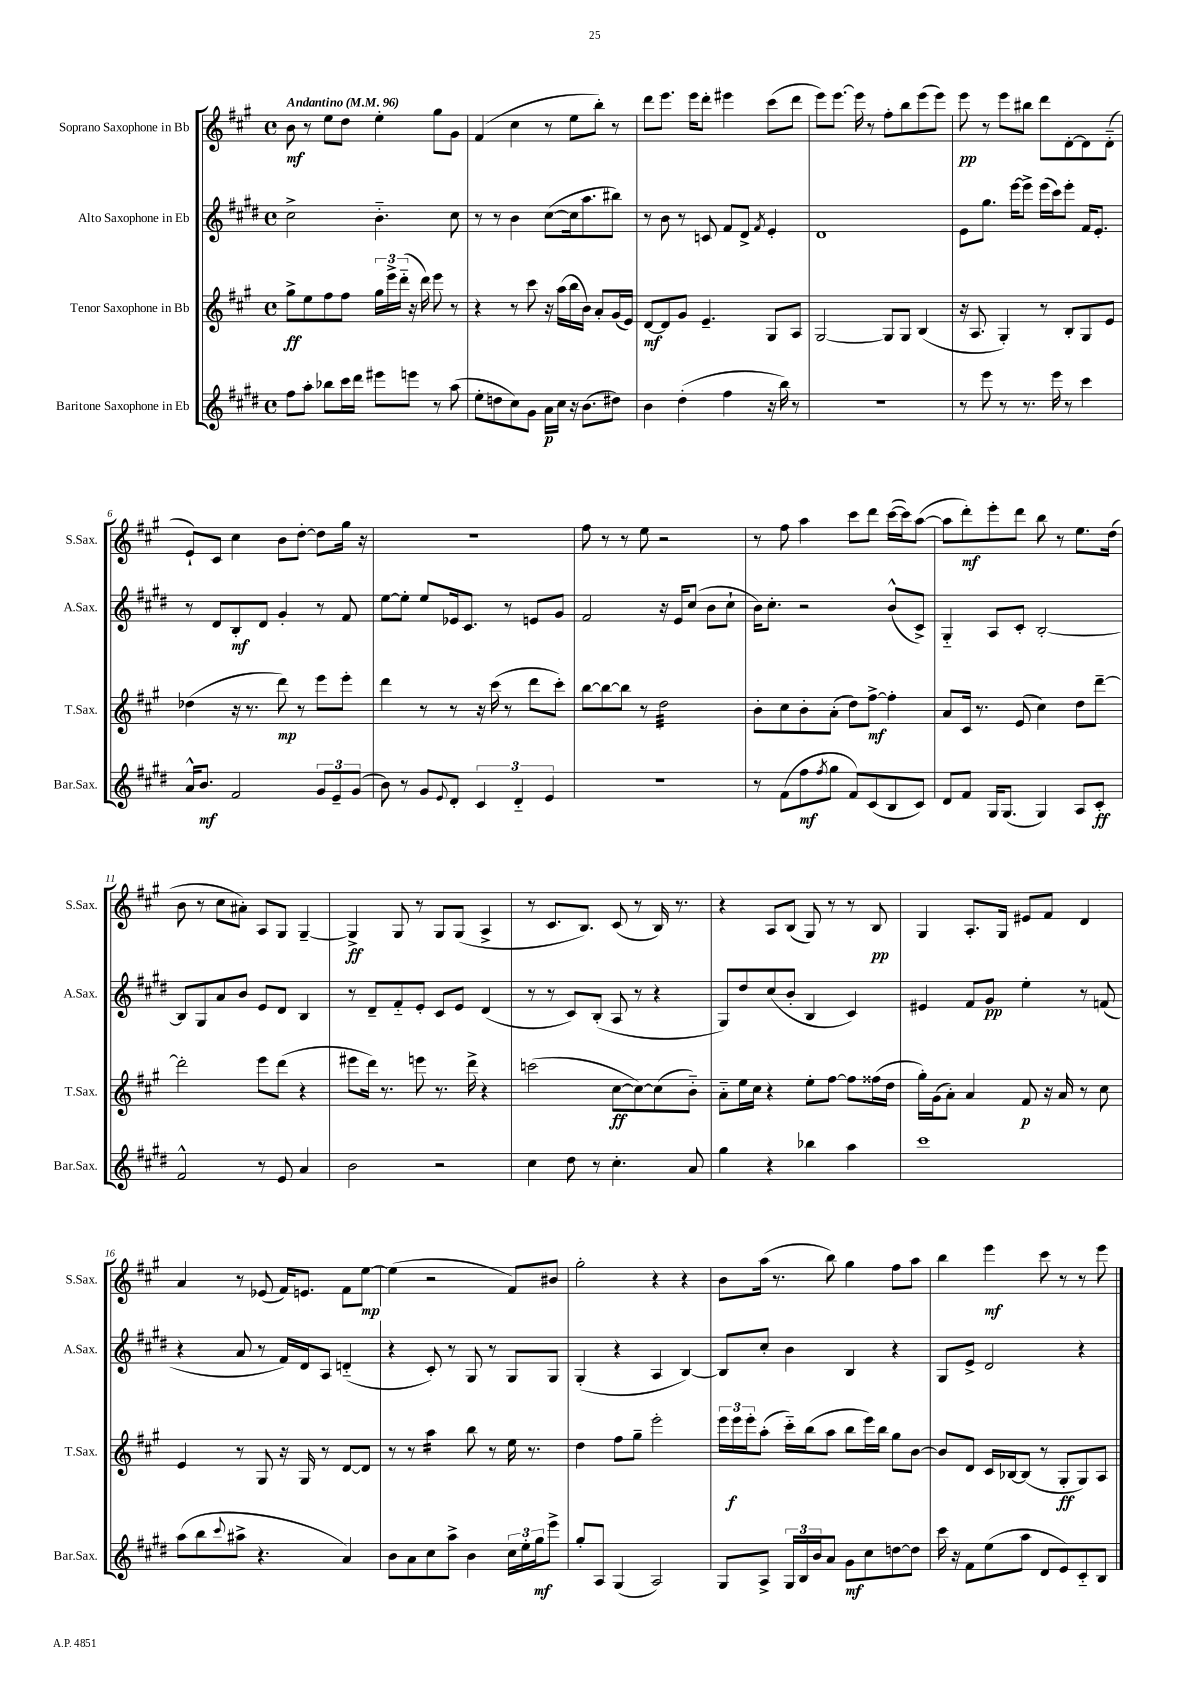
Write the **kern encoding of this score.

**kern	**kern	**kern	**kern
*staff4	*staff3	*staff2	*staff1
*clefG2	*clefG2	*clefG2	*clefG2
*k[f#c#g#d#]	*k[f#c#g#]	*k[f#c#g#d#]	*k[f#c#g#]
*M4/4	*M4/4	*M4/4	*M4/4
*met(c)	*met(c)	*met(c)	*met(c)
*MM96	*MM96	*MM96	*MM96
8ff#\L	8gg#^\L	2cc#^\	8b\
8aa'\J	8ee\	.	8r
8bb-\L	8ff#\	.	8ee\L
16ccc#\L	8ff#\J	.	8dd\J
16ddd#\JJ	.	.	.
8eee#\L	24gg#\LL	4.b'~\	4ee'\
.	24eee^\	.	.
.	(24ddd'~\JJ	.	.
8eee\J	16r	.	.
.	16ddd\)	.	.
8r	8eee\	.	8gg#\L
(8aa\	8r	8cc#\	8g#\J
=	=	=	=
8ee'\L	4r	8r	(4f#/
8dd\	.	8r	.
8cc#\)	8r	4b\	4cc#\
8g#\J	8ccc#\	.	.
16a\LL	16r	([8cc#\L	8r
16cc#\JJ	(16aa\LL	.	.
16r	16bb\	16cc#\]k	8ee\L
(8.b\L	16b\JJ)	8.aa\	.
.	8a'/L	.	8bb'\J)
8dd#\J)	(16g#/L	8bb#\J)	8r
.	16e/JJ)	.	.
=	=	=	=
4b\	[8d/L	8r	8ddd\L
.	8d/]	8b\	8.eee\J
(4dd#'\	8g#/J	8r	.
.	.	.	16eee\LK
.	4.e~/	8c/	8ddd'\J
4ff#\	.	8f#/L	4eee#\
.	.	8d#^/J	.
.	.	8qf#/	.
16r	8G#/L	4e'/	(8ccc#\L
16bb\)	.	.	.
8r	8A/J	.	8ddd\J
=	=	=	=
1r	[2G#/	1d#	8eee\L)
.	.	.	[8.eee\J
.	.	.	16eee\]
.	.	.	8r
.	8G#/]L	.	8ff#'\L
.	8G#/J	.	8bb\
.	(4B/	.	(8eee\
.	.	.	8eee\J)
=	=	=	=
8r	16r	8e\L	8eee\
.	8.A/	.	.
8eee\	.	8.gg#\J	8r
8r	4G#'/)	.	8eee\L
.	.	[16eee\LK	.
8.r	.	8eee^\]J	8bb#\J
.	8r	(16eee\LL	8ddd\L
16eee\	.	16ccc#\J)	.
8r	8B'/L	8eee'\J	[8d'\
4ccc#\	8G#/	16f#/LK	8d\]
.	.	8.e'/J	.
.	8e/J	.	(8d'~\J
=	=	=	=
16a^^/LK	(4dd-\	8r	8e`/L)
8.b/J	.	.	.
.	.	8d#/L	8c#/J
2f#/	16r	8B'/	4cc#\
.	8.r	.	.
.	.	8d#/J	.
.	8ddd\)	4g#'/	8b\L
.	8r	.	[8dd'\J
12g#/L	8eee\L	8r	8dd\]L
12e~/	.	.	.
.	8eee'\J	8f#/	16gg#\Jk
(12g#/J	.	.	.
.	.	.	16r
=	=	=	=
8b\)	4ddd\	[8ee\L	1r
8r	.	8ee'\]J	.
8g#/L	8r	8ee/L	.
8qqe/	.	.	.
8d#'/J	8r	16e-/k	.
.	.	8.c#/J	.
6c#/	16r	.	.
.	(16ccc#\	.	.
.	8r	8r	.
6d#'~/	.	.	.
.	8ddd\L	8e/L	.
6e/	.	.	.
.	8ccc#'\J)	8g#/J	.
=	=	=	=
1r	[8bb\L	2f#/	8ff#\
.	8bb\_	.	8r
.	8bb\]J	.	8r
.	8r	.	8ee\
.	2dd\	16r	2r
.	.	16e/LK	.
.	.	(8cc#/J	.
.	.	8b\L	.
.	.	8cc#`\J	.
=	=	=	=
8r	8b'\L	16b\LK)	8r
.	.	8.cc#'\J	.
(8f#\L	8cc#\	.	8ff#\
8ff#\	8b'\	2r	4aa\
8qff#/	.	.	.
8gg#\J	(8a'\J	.	.
8f#/L)	8dd\L)	.	8ccc#\L
(8c#/	[8ff#^\J	.	8ddd\J
8B/	4ff#'\]	(8b^^/L	([16ccc#\LL
.	.	.	16ccc#\]J)
8c#/J)	.	8c#^/J)	([8aa\J
=	=	=	=
8d#/L	8a/L	4G#'~/	8aa\]L
8f#/J	16c#/Jk	.	8ddd'\)
.	8.r	.	.
16G#/LK	.	8A/L	8eee'\
(8.G#/J	.	.	.
.	(8e/	8c#'/J	8ddd\J
4G#/)	4cc#\)	[2B'/	8bb\
.	.	.	8r
8A/L	8dd\L	.	8.ee\L
8c#'/J	[8ddd~\J	.	.
.	.	.	(16dd\Jk
=	=	=	=
2f#^^/	2ddd'\]	8B/]L	8b\
.	.	8G#/	8r
.	.	8a/	8cc#\L
.	.	8b/J	8a#'\J)
8r	8eee\L	8e/L	8A/L
8e/	(8ddd\J	8d#/J	8G#/J
4a/	4r	4B/	[4G#~/
=	=	=	=
2b\	8eee#\L	8r	4G#^/]
.	16ddd\Jk)	8d#~/L	.
.	8.r	.	.
.	.	8f#'~/	8G#/
.	8eee\	8e'/J	8r
2r	8.r	8c#/L	8G#/L
.	.	8e/J	(8G#/J
.	16ddd^\	.	.
.	4r	(4d#/	4A^/
=	=	=	=
4cc#\	(2ccc\	8r	8r
.	.	8r	8.c#/L
8dd#\	.	8c#/L)	.
.	.	.	8.B/J)
8r	.	(8B'/J	.
4.cc#'\	[8cc#\L	8A/	(8c#/
.	8cc#\_)	8r	8r
.	(8cc#\]	4r	16B/)
.	.	.	8.r
8a/	8b'~\J)	.	.
=	=	=	=
4gg#\	8a'~\L	8G#/L)	4r
.	16ee\L	8dd#/	.
.	16cc#\JJ	.	.
4r	4r	(8cc#/	8A/L
.	.	8b'/J	(8B/J
4bb-\	8ee'\L	4B/	8G#/)
.	[8ff#\J	.	8r
4aa\	8ff#\]L	4c#/)	8r
.	(16ff##\L	.	8B/
.	16dd\JJ	.	.
=	=	=	=
1ccc#	16gg#'\LL)	4e#/	4G#/
.	(16g#\J	.	.
.	8a'\J)	.	.
.	4a/	8f#/L	8.A'/L
.	.	8g#/J	.
.	.	.	16G#/Jk
.	8f#/	4ee'\	8e#/L
.	16r	.	8f#/J
.	16a/	.	.
.	8r	8r	4d/
.	8cc#\	(8f/	.
=	=	=	=
(8aa\L	4e/	4r	4a/
8bb\	.	.	.
8qqccc#/	.	.	.
8aa#^\J	8r	8a/	8r
4.r	8G#/	8r	(8e-/
.	16r	16f#/LL)	16f#/LK)
.	16G#/	16d#/J	8.e/J
.	8r	8A/J	.
4a/)	[8d/L	(4d'~/	8f#\L
.	8d/]J	.	[8ee\J
=	=	=	=
8b\L	8r	4r	(4ee\]
8a\	8r	.	.
8cc#\	4aa\	8c#'/)	2r
8aa^\J	.	8r	.
4b\	8bb\	8G#/	.
.	8r	8r	.
24cc#\LL	16ee\	8G#/L	8f#/L)
24ee'\	.	.	.
.	8.r	.	.
24gg#\J	.	.	.
8eee^\J	.	8G#/J	8b#/J
=	=	=	=
8gg#'/L	4dd\	(4G#'/	2gg#'\
8A/J	.	.	.
(4G#/	8ff#\L	4r	.
.	8gg#~\J	.	.
2A/)	2eee'\	4A/	4r
.	.	[4B/)	4r
=	=	=	=
8G#/L	24eee\LL	8B/]L	8b\L
.	24eee\	.	.
.	24eee'\J	.	.
8A^/J	(8aa'\J	8cc#'/J	(16aa\Jk
.	.	.	8.r
24G#/LL	16ccc#'~\LL)	4b\	.
24B/	.	.	.
.	(16bb\J	.	.
24b/J	.	.	.
8a/J	8aa\J	.	8bb\)
8g#\L	8bb\L	4B/	4gg#\
8cc#\	16eee\L)	.	.
.	16bb\JJ	.	.
[8dd\	8gg#\L	4r	8ff#\L
8dd\]J	[8b\J	.	8aa\J
=	=	=	=
16ccc#\	8b/]L	8G#/L	4bb\
16r	.	.	.
8f#\L	8d/J	8e^/J	.
(8ee\	16c#/LL	2d#/	4eee\
.	[16B-/J	.	.
8aa\J	(8B-/]J	.	.
8d#/L	8r	.	8ccc#\
8e/)	8G#'/L	.	8r
8c#'~/	8G#/)	4r	8r
8B/J	8A/J	.	8eee\
==	==	==	==
*-	*-	*-	*-
